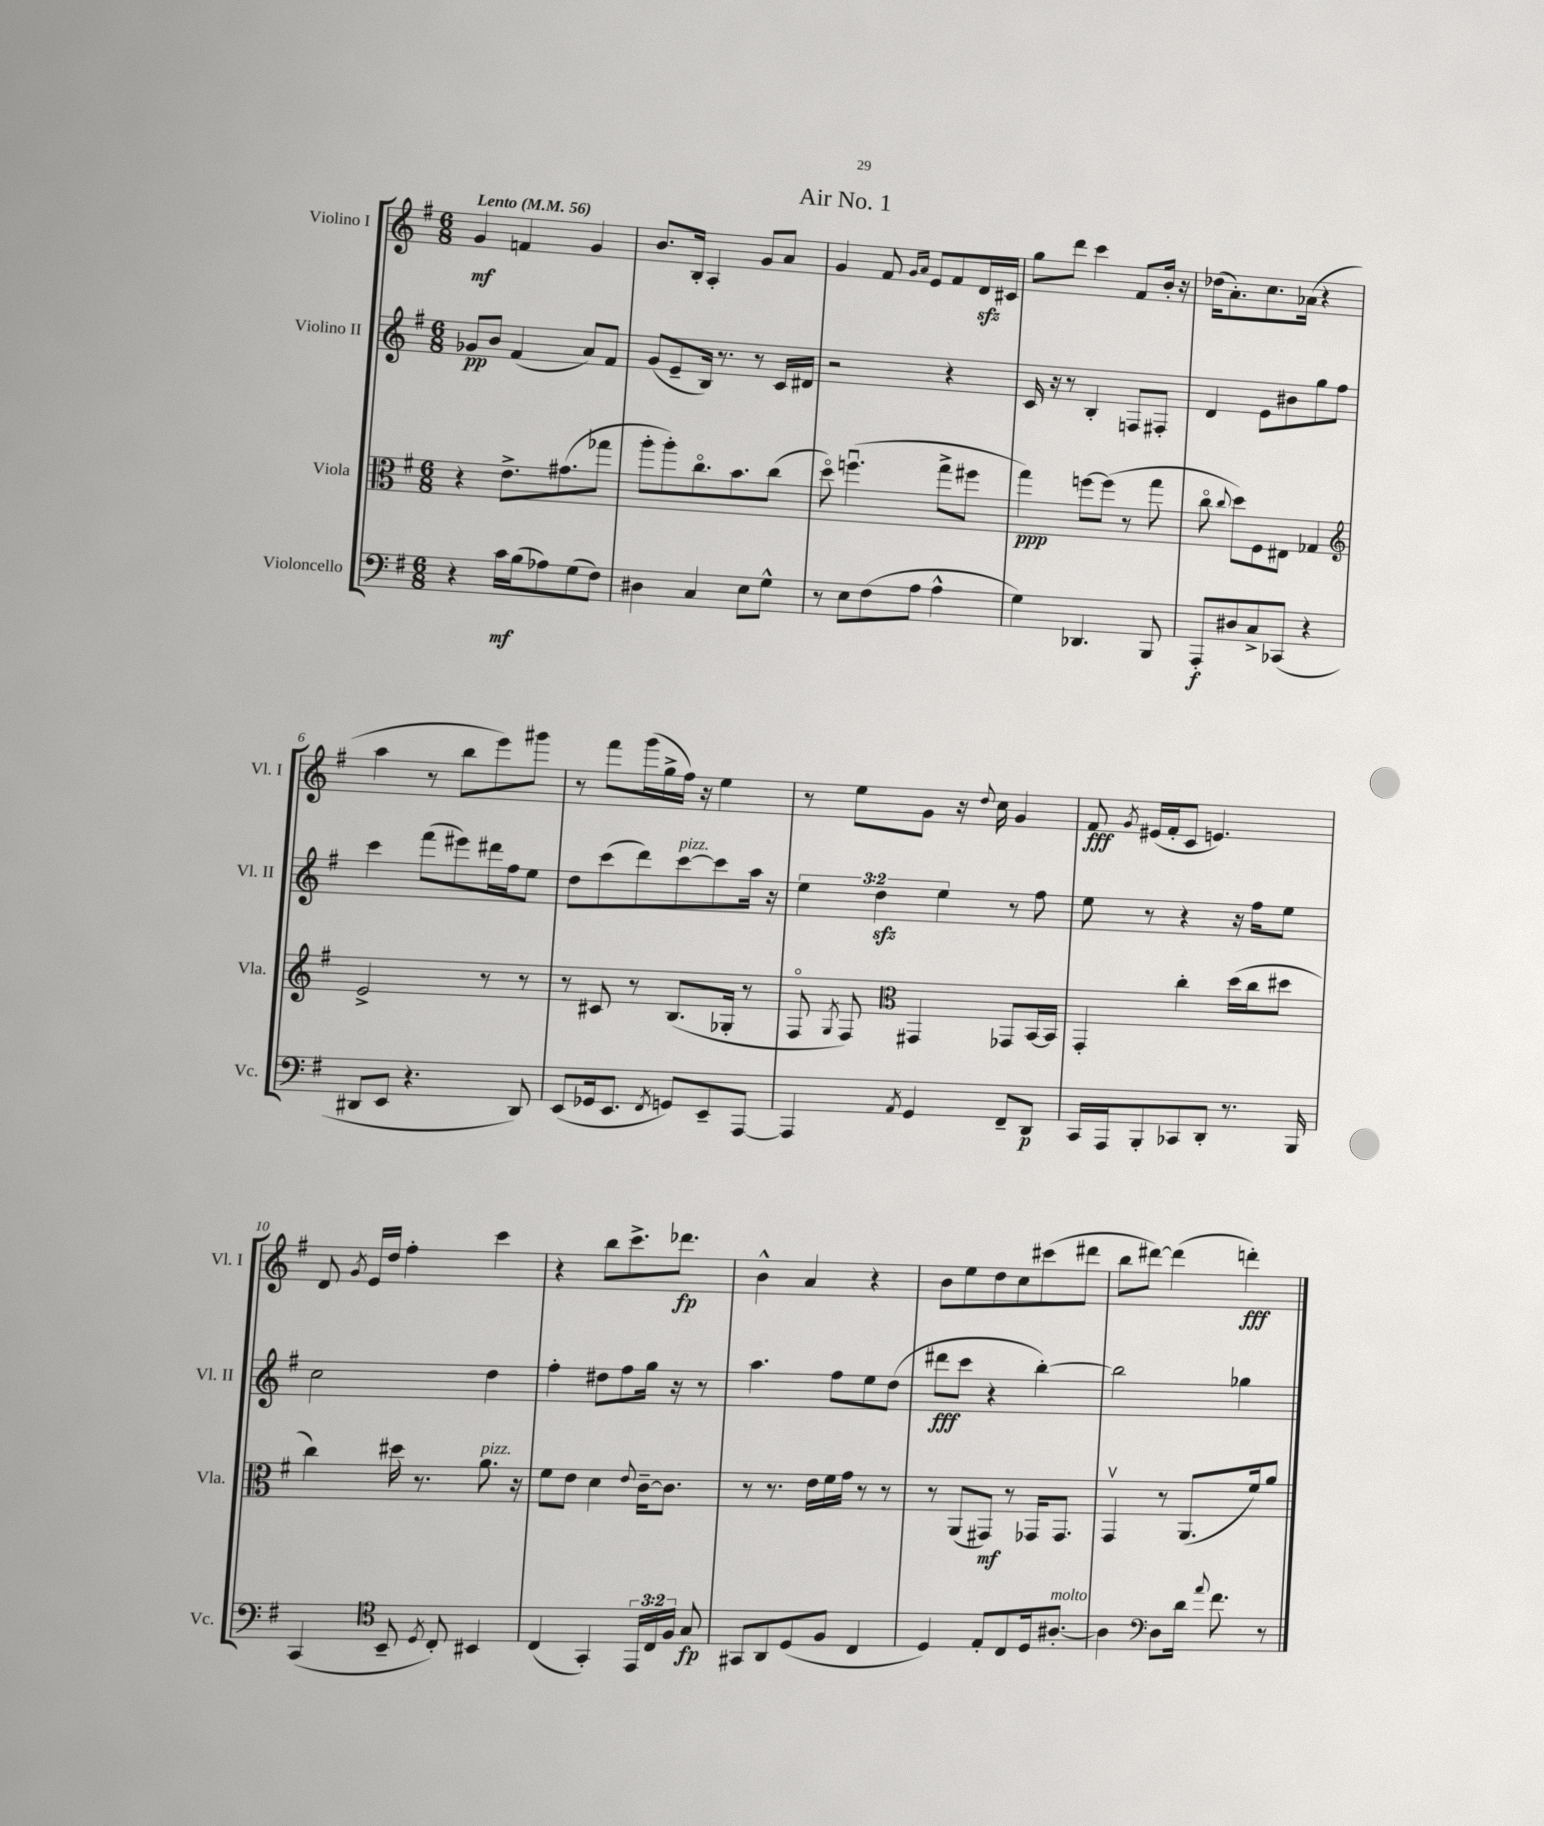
\header { title = "Air No. 1" }
<<
\new StaffGroup <<
\new Staff = "s0" \with { instrumentName = "Violino I" shortInstrumentName = "Vl. I" } {
    \clef treble \key g \major \numericTimeSignature \time 6/8 \tempo "Lento" 4 = 56
    \autoBeamOff g'4\mf f'4 g'4 |
    b'8.[ b16]-. a4-. g'8[ a'8] |
    g'4 fis'8 \grace { g'16[ a'16] } e'8[ fis'8 d'16\sfz cis'16] |
    g''8[ d'''8] c'''4 fis'8[ b'16]-. r16 |
    des''16[( a'8.-.) c''8. aes'16]( r4 |
    a''4 r8 b''8[ e'''8) gis'''8] |
    r8 fis'''8[ g'''16( g''16-> fis''16]) r16 e''4 |
    r8 e''8[ g'8] r16 \appoggiatura { d''8 } c''16 g'4 |
    fis'8\fff \acciaccatura { g'8 } eis'16[( fis'16-. c'8] e'4.) |
    d'8 \acciaccatura { g'8 } e'16[ d''16] fis''4-. c'''4 |
    r4 b''8[ c'''8.-> des'''8.]\fp |
    b'4-^ a'4 r4 |
    b'8[ e''8 d''8 c''8 cis'''8( dis'''8] |
    b''8[ dis'''8]~) dis'''4( d'''4-.\fff) \bar "|." |
}
\new Staff = "s1" \with { instrumentName = "Violino II" shortInstrumentName = "Vl. II" } {
    \clef treble \key g \major \numericTimeSignature \time 6/8 \override Staff.TupletNumber.text = #tuplet-number::calc-fraction-text
    \autoBeamOff ges'8[\pp b'8] fis'4( a'8[) fis'8] |
    g'8[( e'8-- b16]) r8. r8 c'16[ dis'16] |
    r2 r4 |
    c'16 r16 r8 b4-. f8[ fis8]-. |
    d'4 e'8[ bis'8 g''8 fis''8] |
    c'''4 fis'''8[( eis'''8) dis'''16 fis''16 e''8] |
    d''8[ c'''8( d'''8) c'''8~^\markup { \italic "pizz." } c'''8 a''16] r16 |
    \tuplet 3/2 { e''4 d''4\sfz e''4 } r8 fis''8 |
    e''8 r8 r4 r16 fis''16[ e''8] |
    c''2 d''4 |
    fis''4-. dis''8[ fis''8 g''16] r16 r8 |
    a''4. fis''8[ e''8 d''8]( |
    dis'''8[\fff c'''8] r4 b''4~-.) |
    b''2 ges''4 \bar "|." |
}
\new Staff = "s2" \with { instrumentName = "Viola" shortInstrumentName = "Vla." } {
    \clef alto \key g \major \numericTimeSignature \time 6/8
    \autoBeamOff r4 e'8.[-> gis'8.( ges''8] |
    a''8[-. a''8-.) c''8.\flageolet b'8. c''8]( |
    d''8\flageolet) f''4.\downbow( g''8[-> fis''8] |
    g''4\ppp) f''8[~ f''8]( r8 g''8 |
    c''8\flageolet \appoggiatura { c''8 } d''8[) fis8 eis8] ges4 |
    \clef treble e'2-> r8 r8 |
    r8 cis'8 r8 b8.[( ges16]-. r8 |
    fis8\flageolet \acciaccatura { g8 } fis8) \clef alto gis,4 ges,8[ b,16~ b,16] |
    g,4-. c''4-. d''16[( c''16 dis''8] |
    c''4) dis''16 r8. a'8.^\markup { \italic "pizz." } r16 |
    fis'8[ e'8] d'4 \appoggiatura { e'8 } c'16[~-- c'8.] |
    r8 r8. e'16[ fis'16 g'16] r8 r8 |
    r8 a,8[( gis,8]\mf) r8 ges,16[ ges,8.] |
    g,4\upbow r8 a,8.[( fis'16) a'8] \bar "|." |
}
\new Staff = "s3" \with { instrumentName = "Violoncello" shortInstrumentName = "Vc." } {
    \clef bass \key g \major \numericTimeSignature \time 6/8 \override Staff.TupletNumber.text = #tuplet-number::calc-fraction-text
    \autoBeamOff r4 c'16[\mf b16( aes8) g8( fis8]) |
    dis4 c4 e8[ g8]-^ |
    r8 e8[ fis8( a8] a4-^ |
    g4) des,4. b,,8 |
    a,,8[-.\f dis8 c8-> ces,8]( r4 |
    dis,8[ e,8] r4. dis,8) |
    e,8[( ges,16 e,8.] \acciaccatura { fis,8 } g,8[) e,8-- a,,8]~ |
    a,,4 \acciaccatura { a,8 } g,4 fis,8[-- d,8]\p |
    c,16[ a,,16 b,,8-. ces,8 d,8]-. r8. b,,16 |
    c,4( \clef tenor b,8-- \acciaccatura { d8 } c8-.) bis,4 |
    c4( g,4-.) \tuplet 3/2 { e,16[ c16 fis16] } g8\fp |
    gis,8[ a,8 d8( fis8] c4 |
    d4) e8[-. c8 d16 ais8.]~-.^\markup { \italic "molto" } |
    ais4 \clef bass d8[ d'16] \appoggiatura { a'8 } fis'8. r8 \bar "|." |
}
>>
>>
